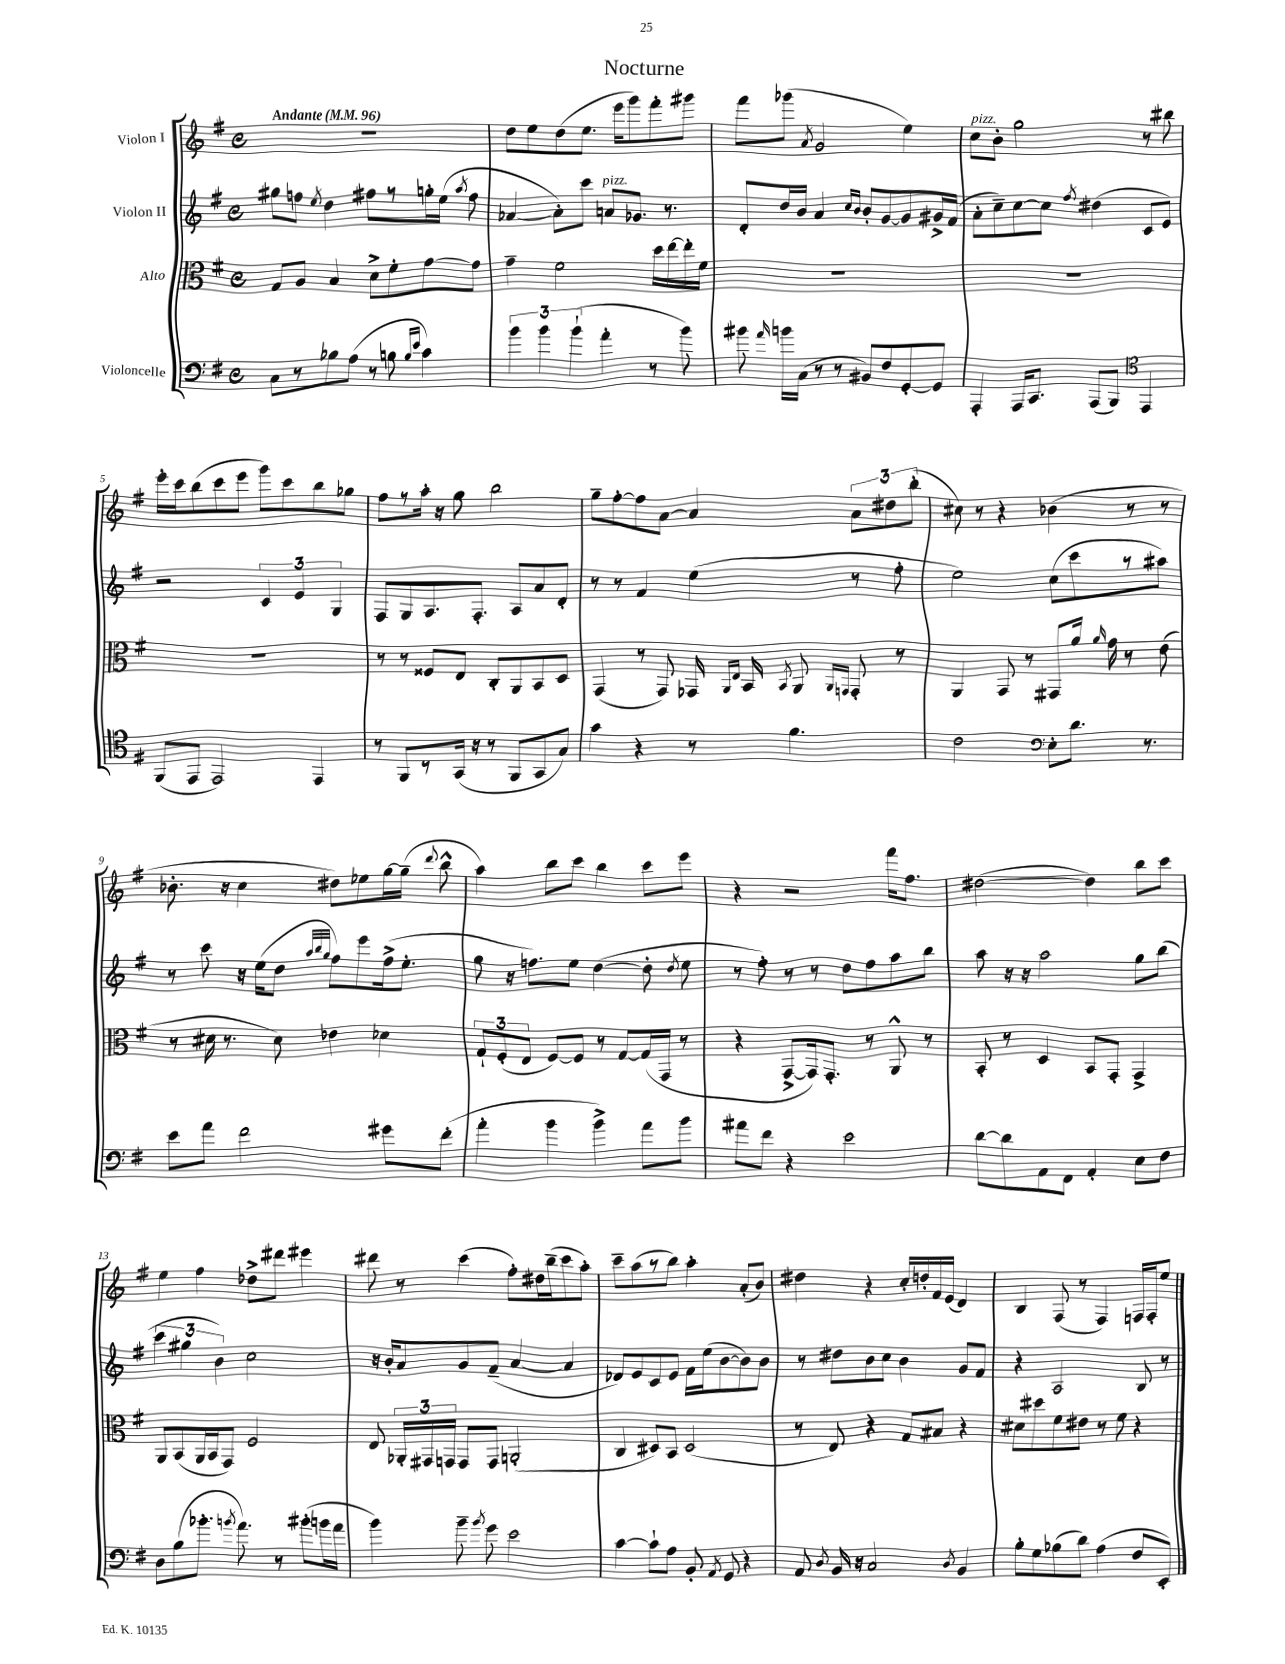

**kern	**kern	**kern	**kern
*part4	*part3	*part2	*part1
*staff4	*staff3	*staff2	*staff1
*I"Violoncelle	*I"Alto	*I"Violon II	*I"Violon I
*clefF4	*clefC3	*clefG2	*clefG2
*k[f#]	*k[f#]	*k[f#]	*k[f#]
*M4/4	*M4/4	*M4/4	*M4/4
*met(c)	*met(c)	*met(c)	*met(c)
*MM96	*MM96	*MM96	*MM96
=1	=1	=1	=1
!	!	!	!LO:TX:a:B:t=Andante
8C\L	8G/L	8gg#X\L	1r
8r	8A/J	8ffn\J	.
.	.	8qee/	.
8B-X\	4B/	4dd\	.
(8A\J	.	.	.
8r	8d^\L	8ff#X\L	.
8Bn\	8f#'\	8r	.
16qqB/LL	.	.	.
16qqe/JJ	.	.	.
4c\)	[8g\	16ggn'\L	.
.	.	(16ee\JJ	.
.	.	8qaa/	.
.	8g\J]	8ff#\	.
=2	=2	=2	=2
6b\	4g~\	[4a-X/	8dd\L
.	.	.	8ee\
6b\	.	.	.
.	2f#\	8a-'\L])	(8dd\
(6b`\	.	.	.
.	.	8ccc\J	8.ee\J
!	!	!LO:TX:a:i:t=pizz.	!
4a'\	.	8an/L	.
.	.	.	16eee\KL
.	.	8.g-X/J	8ggg\)
8r	16dd\LL	.	8fff#'\
.	[16ee\	8.r	.
8b\)	16ee'\]	.	8ggg#X\J
.	16f#\JJ	.	.
=3	=3	=3	=3
8b#X\	1r	8d'/L	8fff#\L
16qqa/	.	.	.
16bn\LL	.	16dd/L	(8ggg-X\J
(16C\JJ	.	16b/JJ	.
.	.	.	8qa/
8r	.	4a/	2g/
8r	.	.	.
.	.	16qqcc/LL	.
.	.	16qqb/JJ	.
8BB#X/L)	.	8b'/L	.
8F#/	.	[8g/	.
[8GG'/	.	8g/]	4ee\)
8GG/J]	.	16g#X^/L	.
.	.	(16f#/JJ	.
=4	=4	=4	=4
!	!	!	!LO:TX:a:i:t=pizz.
4AAA'/	1r	8a'\L	8cc\L
.	.	8cc~\)	8b'\J
16AAA/KL	.	[8cc\	2gg\
8.CC/J	.	.	.
.	.	8cc\J]	.
.	.	8qff#/	.
(8AAA/L	.	(4dd#X\	.
8BBB/J)	.	.	.
*clefC4	*	*	*
4EE/	.	8c/L	8r
.	.	8e/J)	8bb#X\
!!LO:LB:g=z
=5	=5	=5	=5
(8FF#/L	1r	2r	16eee'\LL
.	.	.	16ccc\J
8EE/J	.	.	(8bb\
2EE/)	.	.	8ccc\
.	.	.	8eee\J
.	.	6c/	8ggg\L)
.	.	.	8ccc\
.	.	6e/	.
4EE/	.	.	8bb\
.	.	6G/	.
.	.	.	8gg-X\J
=6	=6	=6	=6
8r	8r	8F#/L	8ff#\L
8FF#/L	8r	8G/	8r
8r	8F##X/L	8.A/	16aa'\Jk
.	.	.	16r
(16GG/Jk	8E/J	.	8gg\
16r	.	8.F#'/J	.
8r	8C'/L	.	2bb\
8FF#/L	8AA/	8A/L	.
8GG/	8BB/	8a/	.
8G/J)	8D/J	8d'/J	.
=7	=7	=7	=7
4g\	(4GG/	8r	8gg~\L
.	.	8r	[8ff#'\
4r	8r	4f#/	8ff#\]
.	8GG/)	.	[8a\J
8r	16GG-X/	(4ee\	4a/]
.	16qqAA/LL	.	.
.	16qqE/JJ	.	.
.	16BB/	.	.
.	8qBB/	.	.
4.f#\	8AA/	.	.
.	16qqAA/LL	.	.
.	16qqGGn/JJ	.	.
.	8GG'/	8r	12a\L
.	.	.	12dd#X\
.	8r	8ff#'\	.
.	.	.	(12bb'\J
=8	=8	=8	=8
2c\	4AA/	2ee\)	8cc#X\)
.	.	.	8r
.	8GG/	.	4r
.	8r	.	.
*clefF4	*	*	*
8E'\L	8GG#X/L	(8cc\L	(4b-X\
8.d\J	16a/Jk	8ccc\	.
.	16qqa/	.	.
.	16g\	.	.
.	8r	8r	8r
8.r	.	.	.
.	(8e\	8aa#X\J)	8r
!!LO:LB:g=z
=9	=9	=9	=9
8e\L	8r	8r	8.b-X'\
8a\J	16d#X\	8ccc\	.
.	8.r	.	16r
2f#\	.	16r	4cc\
.	.	(16ee\KL	.
.	8d#\)	8dd\J	.
.	.	32qqaa/LLL	.
.	.	32qqbb/	.
.	.	32qqgg/JJJ	.
.	4e-X\	8ff#\L)	8dd#X\L)
.	.	8eee\	8ee-X\
8g#X\L	4d-X\	(16ff#^\k	[16gg\L
.	.	8.ee'\J	(16gg~\JJ]
.	.	.	8qqddd/
(8f#'\J	.	.	8bb^^\
=10	=10	=10	=10
4a'\	12G`/L	8gg\	4aa\)
.	(12F#'/	.	.
.	.	16r	.
.	12E/J	.	.
.	.	8.ffn\L)	.
4b\	[8F#/L)	.	8bb\L
.	8F#/J]	8ee\J	8ccc\J
4b^\)	8r	([4dd\	4bb\
.	[8G/L	.	.
8a\L	(16G/L]	8dd'\]	8ccc\L
.	16GG/JJ	.	.
.	.	8qdd/	.
8b\J	8r	8ee\	8eee\J
=11	=11	=11	=11
8a#X\L	4r	8r	4r
8f#\J	.	8ff#'\)	.
4r	[8GG^/L	8r	2r
.	16GG/k])	8r	.
.	8.GG'/J	.	.
2e\	.	8dd\L	.
.	8r	8ff#\	.
.	8AA^^/	8aa\	16fff#\KL
.	.	.	8.ff#\J
.	8r	8bb\J	.
=12	=12	=12	=12
[8d\L	8BB'/	8aa\	([2dd#X\
8d\]	8r	16r	.
.	.	16r	.
8AA\	4D/	2aa\	.
8FF#\J	.	.	.
4AA'/	8BB/L	.	4dd#\])
.	8GG'/J	.	.
8E\L	4GG^/	8gg\L	8bb\L
8F#\J	.	(8bb\J	8ccc\J
!!LO:LB:g=z
=13	=13	=13	=13
8D\L	8AA/L	6ccc\	4ee\
(8B\	(8BB/	.	.
.	.	6gg#X\	.
8.b-X'\J	16AA/L	.	4ff#\
.	16BB/J	.	.
.	.	6b\)	.
.	8GG/J)	.	.
8qbn/	.	.	.
8.a\)	.	.	.
.	2F#/	2cc\	8dd-X^\L
8r	.	.	8ddd#X\J
(8b#X'\L	.	.	4eee#X\
16bn\L	.	.	.
16a\JJ	.	.	.
=14	=14	=14	=14
4b\)	8E/	16r	8ddd#X\
.	.	16b'/KL	.
.	24AA-X'/LL	8a/	8r
.	24GG#X/	.	.
.	24GGn/JJ	.	.
8b~\	8GG/L	8g/	(4ccc\
8qb/	.	.	.
8g\	8GG/J	(8f#~/J	.
2e\	(2AAn'/	[4a/	8ff#'\L)
.	.	.	16dd#X\L
.	.	.	(16bb~\J
.	.	4a/]	8ccc\
.	.	.	8aa'\J)
=15	=15	=15	=15
[4c\	4C/	8d-X/L)	8ccc~\L
.	.	8e/	(8aa\
8c`\L]	8D#X/L)	8c/	8r
8A\J	8BB/J	8e/J	8bb\J)
8BB'/	(2D#/	16f#\LL	4aa'\
.	.	(16ee\J	.
8qAA/	.	.	.
8GG/	.	[8b\	.
4r	.	8b\])	(8a'/L
.	.	8b\J	8b/J)
=16	=16	=16	=16
8AA/	8r	8r	4dd#X\
8qD/	.	.	.
16BB/	8E/)	8dd#X\L	.
16r	.	.	.
2C/	4r	8b\	4r
.	.	8cc\J	.
.	8G/L	4b\	16cc'/LL
.	.	.	16ddn'/
.	8B#X/J	.	16f#/
.	.	.	(16e/JJ
8qD/	.	.	.
4BB/	4r	8g/L	4d/)
.	.	8f#/J	.
=17	=17	=17	=17
8B'\L	8d#X\L	4r	4B/
8G\	8dd#X\	.	.
(8B-X\	8f#\	2A/	(8F#/
8d\J)	8e#X\J	.	8r
(4A\	8r	.	4F#/)
.	8f#\	.	.
8F#/L	4r	8B/	16Fn/LL
.	.	.	16F'/J
8EE'/J)	.	8r	8ee/J
==	==	==	==
*-	*-	*-	*-
